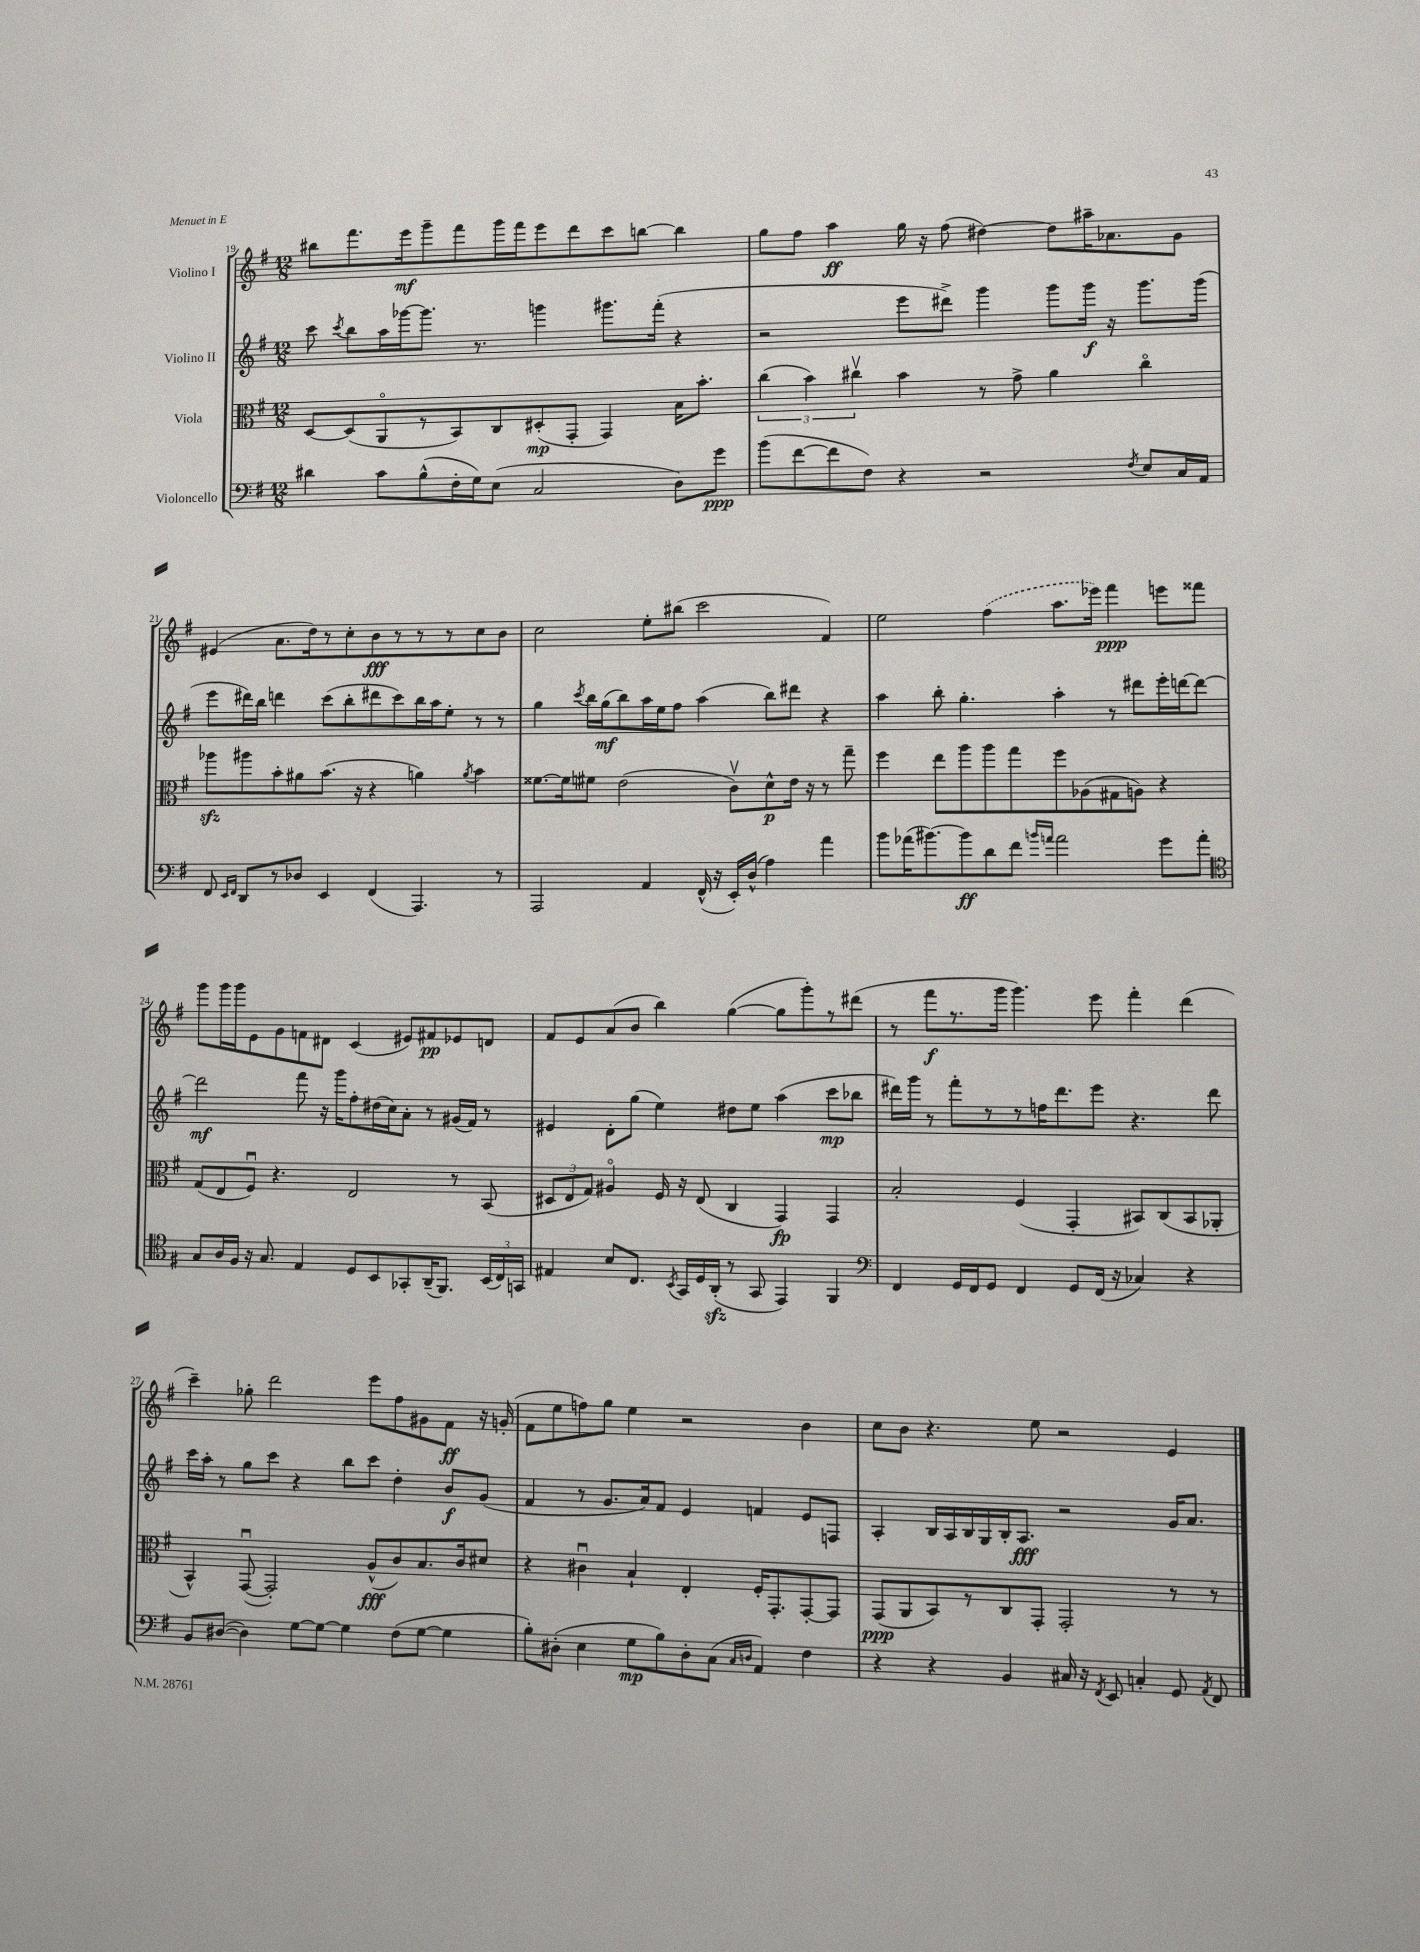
<<
\new StaffGroup <<
\new Staff = "s0" \with { instrumentName = "Violino I" } {
    \clef treble \key g \major \numericTimeSignature \time 12/8
    \autoBeamOff bis''8[ fis'''8. e'''16\mf g'''8-- fis'''8 g'''16 fis'''16 e'''8 d'''8 c'''8 b''8]~ b''4 |
    g''8[ fis''8] a''4\ff g''16 r16 fis''8( dis''4~) dis''8[ ais''16-- aes'8. g'8] |
    eis'4( a'8.[ d''16) r8 c''8-. b'8\fff r8 r8 r8 c''8 b'8] |
    c''2 e''8[-. bis''8]( c'''2 fis'4) |
    e''2 \once \slurDashed fis''4( a''8.[ ees'''16]) fis'''4\ppp e'''8[ fisis'''8] |
    g'''8[ g'''16 g'''16 e'8 g'8 f'8 dis'8] c'4( eis'8[) fis'8\pp ees'8 d'8] |
    fis'8[ e'8 a'8( b'8] b''4) g''4~( g''8[ g'''8-.) r8 dis'''8]( |
    r8 fis'''8[\f r8. g'''16] g'''4.) e'''8 fis'''4-. d'''4( |
    c'''4--) ges''8-. d'''2 e'''8[ fis''8 gis'8 fis'8]\ff r16 g'16-.( |
    fis'8[ e''8 f''8) g''8] e''4 r2 b'4 |
    c''8[ b'8] r4. e''8 r2 e'4 \bar "|." |
}
\new Staff = "s1" \with { instrumentName = "Violino II" } {
    \clef treble \key g \major \numericTimeSignature \time 12/8
    \autoBeamOff c'''8 \acciaccatura { c'''8 } b''8[ a''16 ges'''16~ ges'''8.] r8. g'''4 gis'''8.[ fis'''16]-.( r4 |
    r2 e'''8[ dis'''8]->) g'''4 g'''8[ g'''16]\f r16 g'''8.[ g'''16]( |
    e'''8[ dis'''16) b''16] d'''4 c'''8[( b''8-. dis'''8 c'''8) b''16 a''16 e''8]-. r8 r8 |
    g''4 \acciaccatura { c'''8 } b''16[ g''16\mf( b''8) a''16 e''16 fis''8] a''4( b''8[) dis'''8] r4 |
    a''4 b''8-. g''4.-. a''4-. r8 dis'''8[ e'''16-. d'''16~ d'''8]~ |
    d'''2\mf fis'''8 r16 g'''16[ fis''8-. dis''16( c''16) a'8]-. r8 gis'16[( fis'16]) r8 |
    eis'4 d'8[-. g''8]( e''4) dis''8[ e''8] a''4( c'''8[\mp bes''8] |
    dis'''16[) g'''16] r8 fis'''8[-. r8 r8 f''16 dis'''8. e'''8] r4. dis'''8 |
    c'''16[ a''16]-. r8 g''8[ c'''8] r4 b''8[ c'''8] d''4-. b'8[\f g'8]( |
    fis'4 r8 g'8.[ a'16) fis'8] e'4 f'4 e'8[ f8] |
    a4-. b16[ a16 b16 g16 b16-. a8.]\fff r2 g'16[ a'8.] \bar "|." |
}
\new Staff = "s2" \with { instrumentName = "Viola" } {
    \clef alto \key g \major \numericTimeSignature \time 12/8
    \autoBeamOff d8[~ d8( a,8\flageolet r8 b,8) c8 dis8-.\mp( g,8]-. g,4) b16[ b'8.]-. |
    \tuplet 3/2 { c''4( b'4) cis''4\upbow } b'4 r8 g'8-> a'4 cis''4\flageolet |
    aes''8[\sfz ais''8 b'8-. ais'8 b'8.]( r16 r4 a'4) \acciaccatura { a'8 } b'4 |
    fisis'8.[~ fisis'16 fis'8] e'2( c'8[\upbow) d'8-^\p e'16] r16 r8 g''8-- |
    fis''4 e''8[ a''8 a''8 g''8 fis''8 aes8( gis8 a8]) r4 |
    g8[( e8 fis8]\downbow) r4. e2 r8 b,8( |
    \tuplet 3/2 { dis8[ e8 g8]) } ais4\flageolet fis16 r16 e8( c4 g,4\fp) g,4 |
    b2-. fis4( g,4-. bis,8[) c8( bis,8 aes,8]-. |
    b,4-^) g,8~\downbow( g,2-.) a8[-^\fff( c'8) b8. c'16 dis'8] |
    r4 cis'4\downbow b4-! e4-. fis16[-. g,8.-. g,8~-. g,8] |
    g,8[\ppp( a,8 b,8) r8 c8 g,8]-. g,2-. r8 r8 \bar "|." |
}
\new Staff = "s3" \with { instrumentName = "Violoncello" } {
    \clef bass \key g \major \numericTimeSignature \time 12/8
    \autoBeamOff dis'4 c'8[ b8-^( fis16-. g16) e8]( c2 d8[) g'8]\ppp |
    b'8[( fis'8~ fis'8 fis8]) r4 r2 \acciaccatura { fis8 } e8[ c16 a,16] |
    fis,8 \grace { e,16[ fis,16] } d,8[ r8 des8] e,4 fis,4( a,,4.) r8 |
    a,,2 a,4 fis,16-^( r16 e,16[-.) d16]-^( a4) a'4 |
    b'8[ aes'16( bis'8.~) bis'8\ff d'8 fis'8] \grace { b'16[ a'16] } a'2 g'8[ a'8]-. |
    \clef tenor g8[ a16 fis16] r16 g8. e4 d8[ b,8 ges,8-. a,16--( fis,8.]) \tuplet 3/2 { b,16[( c16) g,16] } |
    eis4 b8[ c8.] \acciaccatura { b,8 } g,16[ d16 a,16]-.\sfz( r8 g,8 e,4) fis,4 |
    \clef bass fis,4 g,16[ fis,16 g,8] fis,4 g,8[ fis,16]( r16 ces4) r4 |
    b,8[ dis8]~( dis4) g8[~ g8]~ g4 fis8[( g8]~ g4 |
    b8[-.) dis8]-.( e4 g8[\mp b8) dis8-. c8]( \grace { c16[ d16] } a,4) fis4 |
    r4 r4 b,4 cis16 r16 \acciaccatura { fis,8 } e,8 c4-. g,8 \acciaccatura { a,8 } fis,8 \bar "|." |
}
>>
>>
\layout { \context { \Score currentBarNumber = #19 } }
